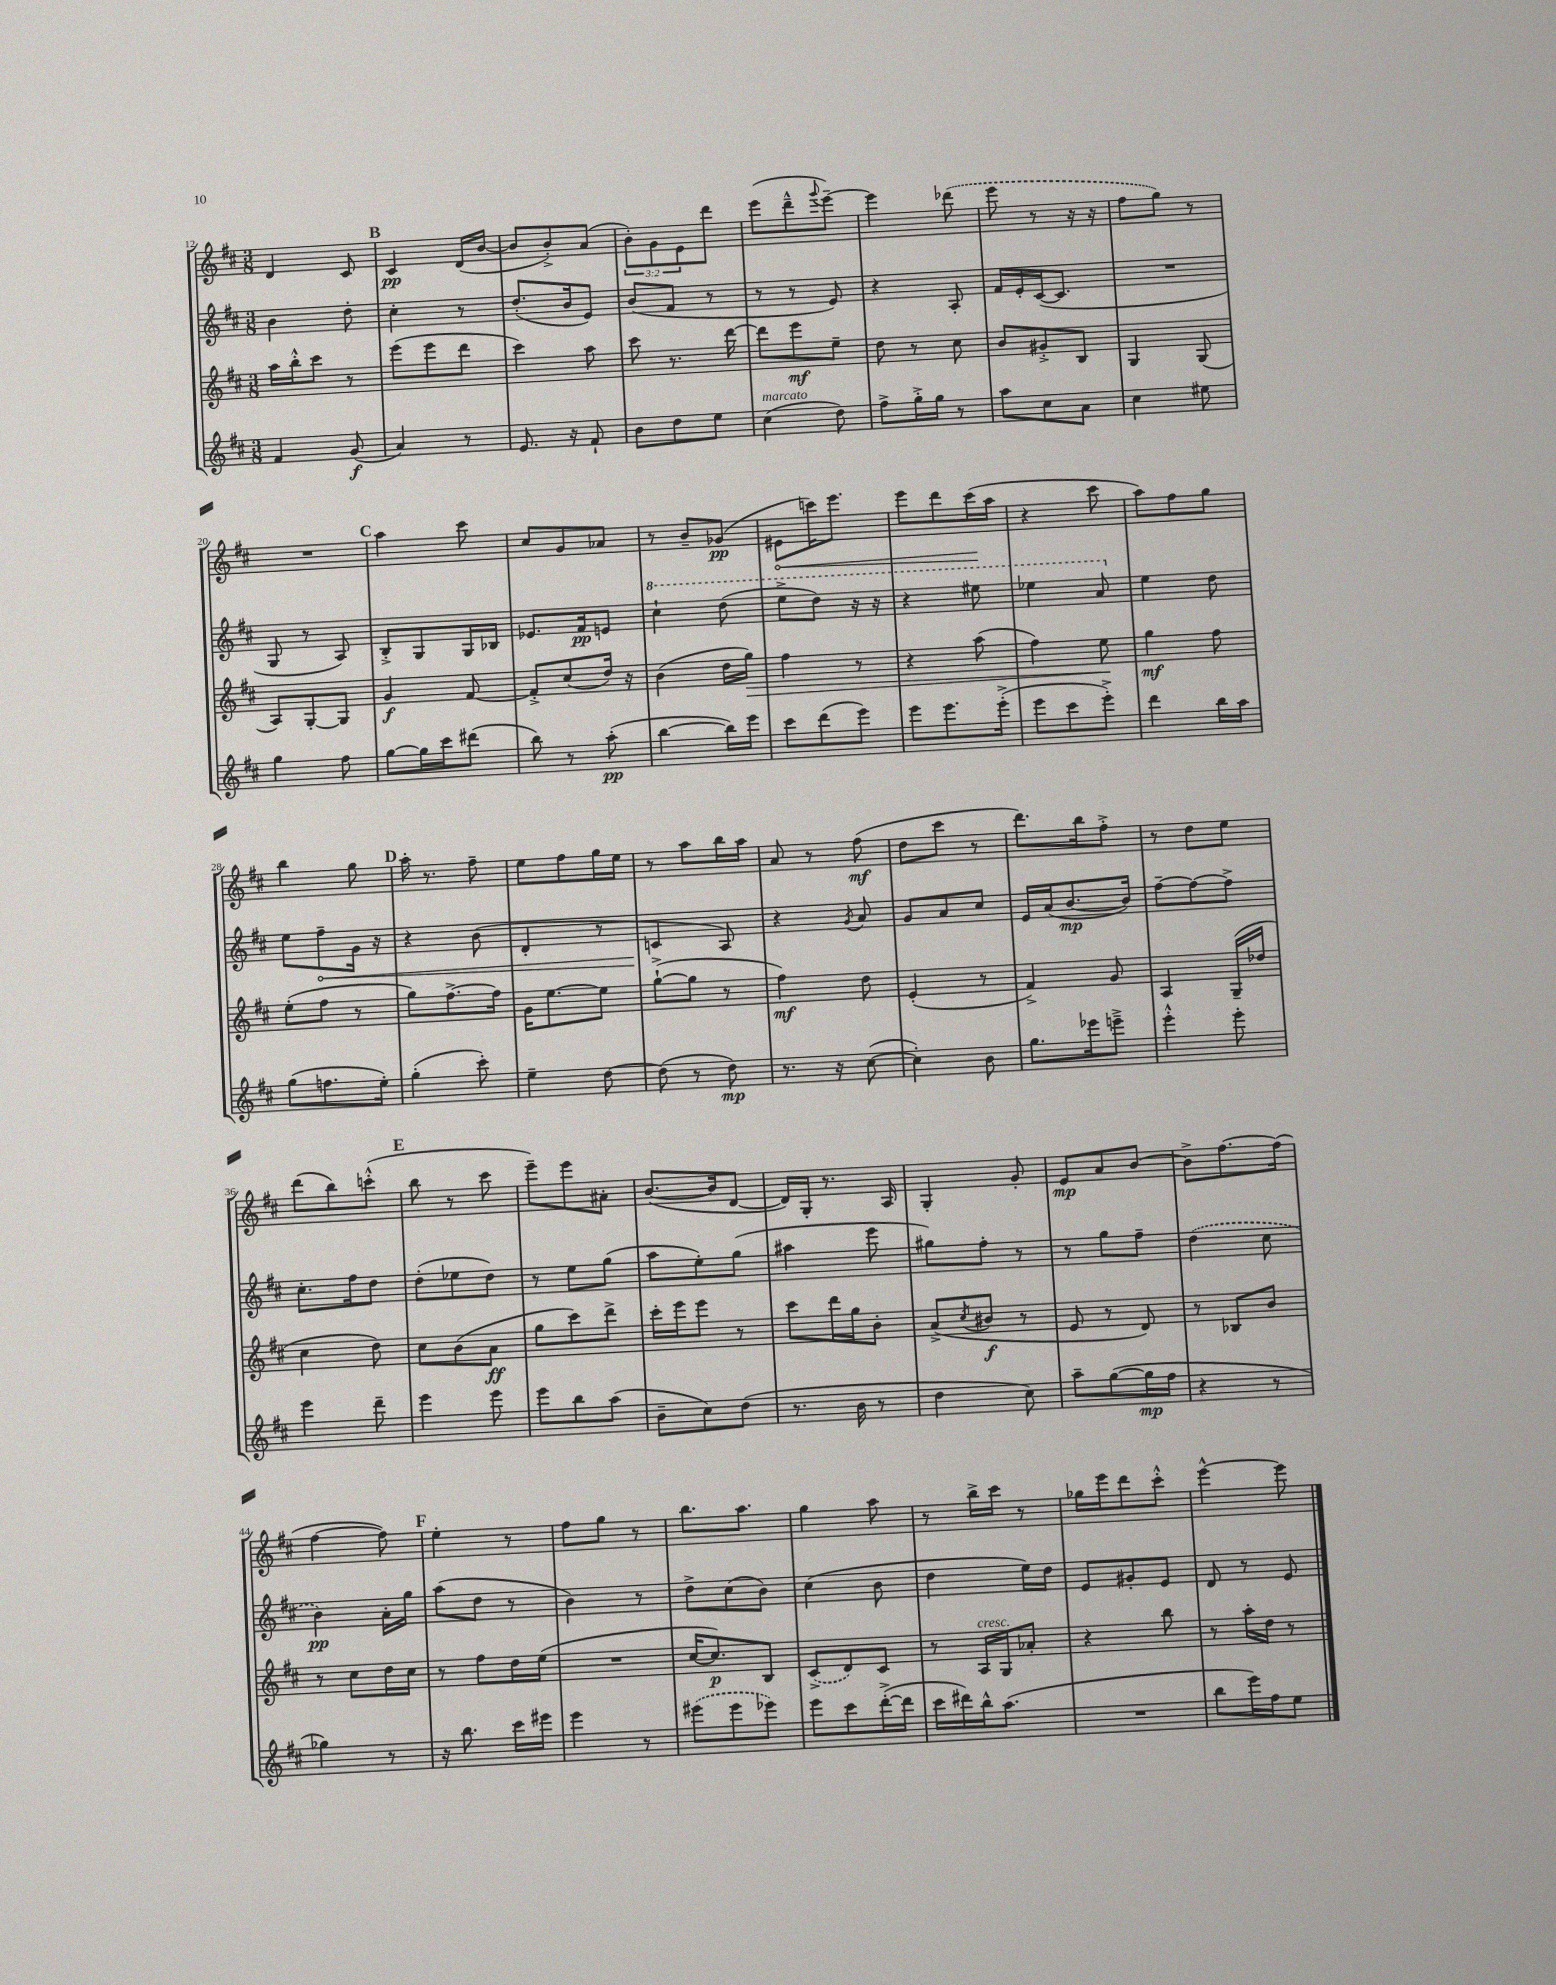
<<
\new StaffGroup <<
\new Staff = "s0" {
    \clef treble \key d \major \numericTimeSignature \time 3/8 \override Staff.TupletNumber.text = #tuplet-number::calc-fraction-text
    d'4 cis'8 |
    \mark \markup { \bold "B" } cis'4\pp d'16( b'16~ |
    b'8 b'8-.->) a'8( |
    \tuplet 3/2 { b'8-.) g'8 e'8 } d'''8 |
    e'''8( d'''8---^ \appoggiatura { g'''8 } e'''8~--) |
    e'''4 \once \slurDashed des'''8( |
    e'''8 r8 r16 r16 |
    fis''8 g''8) r8 |
    R4. |
    \mark \markup { \bold "C" } a''4 cis'''8 |
    cis''8 g'8 aes'8 |
    r8 b'8-- ges'8\pp( |
    \once \override Hairpin.circled-tip = ##t eis'8\< c'''16) e'''8. |
    e'''8 d'''8 cis'''16\!( a''16 |
    r4 cis'''8 |
    a''8) fis''8 g''8 |
    b''4 g''8 |
    \mark \markup { \bold "D" } a''16-. r8. fis''8-- |
    e''8 fis''8 g''16 e''16 |
    r8 a''8 b''16 a''16 |
    a'8 r8 fis''8\mf( |
    d''8 cis'''8 r8 |
    d'''8.) b''16 fis''8-.-> |
    r8 d''8 e''8 |
    d'''8( b''8) c'''8-.-^( |
    \mark \markup { \bold "E" } b''8 r8 cis'''8 |
    e'''8--) e'''8 ais'8-. |
    b'8.~( b'16 d'8~ |
    d'16) g16-. r8. a16 |
    g4-. g'8-. |
    e'8\mp a'8 b'8~ |
    b'8-> fis''8.~ fis''16( |
    fis''4~ fis''8) |
    \mark \markup { \bold "F" } e''4-. r8 |
    fis''8 g''8 r8 |
    b''8. a''8. |
    g''4 a''8 |
    r8 b''16-> cis'''16 r8 |
    ges''16 e'''16 d'''8 cis'''8-.-^ |
    e'''4~-^ e'''8 \bar "|." |
}
\new Staff = "s1" {
    \clef treble \key d \major \numericTimeSignature \time 3/8
    b'4 d''8-. |
    \mark \markup { \bold "B" } cis''4-. r8 |
    d''8.-.( b'16 e'8) |
    b'8( fis'8 r8 |
    r8 r8 e'8) |
    r4 a8-. |
    fis'16 e'16-. cis'16~( cis'8. |
    R4. |
    g8 r8 a8) |
    \mark \markup { \bold "C" } b8-.-> g8 g16 bes16 |
    ees'8. fis'16\pp e'8 |
    \ottava #1 cis'''4-! d'''8( |
    e'''8-> d'''8) r16 r16 |
    r4 eis'''8 |
    ees'''4 a''8 \ottava #0 |
    e''4 d''8 |
    e''8 \once \override Hairpin.circled-tip = ##t fis''8--\< g'16 r16 |
    \mark \markup { \bold "D" } r4 b'8( |
    d'4-. r8 |
    c'4\! a8) |
    r4 \acciaccatura { g'8 } a'8 |
    g'8 a'8 cis''8 |
    e'16 a'16( b'8.~\mp b'16) |
    fis''8~-- fis''8~ fis''8-> |
    cis''8.-. fis''16 d''8 |
    \mark \markup { \bold "E" } d''8-.( ees''8 d''8) |
    r8 e''8 g''8( |
    a''8 e''8-.) g''8( |
    ais''4 e'''8 |
    gis''8) fis''8-. r8 |
    r8 g''8 fis''8-- |
    \once \slurDashed d''4( cis''8 |
    b'4\pp) a'16-. g''16 |
    \mark \markup { \bold "F" } a''8( d''8 r8 |
    b'4) r8 |
    d''8-> cis''8( b'8) |
    cis''4( b'8 |
    d''4 e''16) d''16 |
    e'8 gis'8-. e'8 |
    d'8 r8 e'8 \bar "|." |
}
\new Staff = "s2" {
    \clef treble \key d \major \numericTimeSignature \time 3/8
    a''16 b''16-.-^ cis'''8 r8 |
    \mark \markup { \bold "B" } e'''8( e'''8 d'''8 |
    cis'''4) a''8 |
    cis'''8 r8. d'''16~ |
    d'''8 e'''8\mf e''8-- |
    d''8 r8 cis''8 |
    b'8 gis'8-.-> b8 |
    g4 g8( |
    a8) g8~-. g8 |
    \mark \markup { \bold "C" } g'4\f fis'8~ |
    fis'8-.-> cis''8( d''16) r16 |
    b'4( d''16 g''16\>) |
    fis''4 r8 |
    r4 a''8( |
    fis''4) e''8\! |
    g''4\mf fis''8 |
    e''8-.( fis''8 r8 |
    \mark \markup { \bold "D" } g''8) fis''8.~-> fis''16 |
    g'16 e''8.~ e''8 |
    g''8~-!->( g''8 r8 |
    fis''4\mf) d''8 |
    e'4-.( r8 |
    fis'4->) g'8 |
    a4 g16--( des''16 |
    cis''4 d''8) |
    \mark \markup { \bold "E" } cis''8 b'8( a'8\ff |
    g''8 cis'''8) d'''8-> |
    cis'''16-. e'''16 e'''8 r8 |
    cis'''8 d'''16 g''16 b'8-. |
    a'8->( \acciaccatura { cis''8 } bis'8\f r8 |
    e'8 r8 d'8) |
    r8 bes8 b'8 |
    r8 cis''8 d''16 cis''16 |
    \mark \markup { \bold "F" } r8 fis''8 d''16 e''16( |
    R4. |
    cis''16~ cis''8.\p) b8 |
    \once \slurDashed cis'8->( d'8) cis'8 |
    r8 a16^\markup { \italic "cresc." } g16 aes'8-. |
    r4 b''8 |
    r8 a''16-. d''16 r8 \bar "|." |
}
\new Staff = "s3" {
    \clef treble \key d \major \numericTimeSignature \time 3/8
    fis'4 g'8\f( |
    \mark \markup { \bold "B" } a'4) r8 |
    e'8. r16 fis'8-! |
    b'8 d''8 e''8 |
    cis''4^\markup { \italic "marcato" }( d''8) |
    fis''8-> g''16-.-> g''16 r8 |
    a''8 cis''8 a'8 |
    cis''4 eis''8 |
    g''4 fis''8 |
    \mark \markup { \bold "C" } g''8~ g''16 cis'''16 dis'''8( |
    b''8) r8 a''8-.\pp( |
    b''4~ b''16) e'''16 |
    cis'''8 d'''8( e'''8) |
    e'''8 e'''8. e'''16-.->( |
    e'''8 cis'''8 e'''8-.->) |
    d'''4 b''16 a''16 |
    g''8( f''8. e''16-.) |
    \mark \markup { \bold "D" } g''4-.( cis'''8-.) |
    e''4-- d''8~ |
    d''8( r8 d''8\mp) |
    r8. r16 cis''8~( |
    cis''4-.) b'8 |
    g''8. ees'''16 e'''8---> |
    e'''4-.-^ e'''8-. |
    e'''4 d'''8-- |
    \mark \markup { \bold "E" } e'''4 e'''8 |
    e'''8 b''8 a''8( |
    b'8-- cis''8) d''8( |
    r8. b'16 r8 |
    d''4 cis''8) |
    a''8-- g''8~( g''16\mp fis''16 |
    r4 r8 |
    ges''4) r8 |
    \mark \markup { \bold "F" } r16 b''8. cis'''16 eis'''16 |
    e'''4 r8 |
    \once \slurDashed eis'''8( eis'''8 ees'''8) |
    e'''8 cis'''8 d'''16~-.->( d'''16 |
    cis'''16 dis'''16) b''16-^ a''8.( |
    R4. |
    b''8 e'''16) fis''16 e''8 \bar "|." |
}
>>
>>
\layout { \context { \Score currentBarNumber = #12 } }
